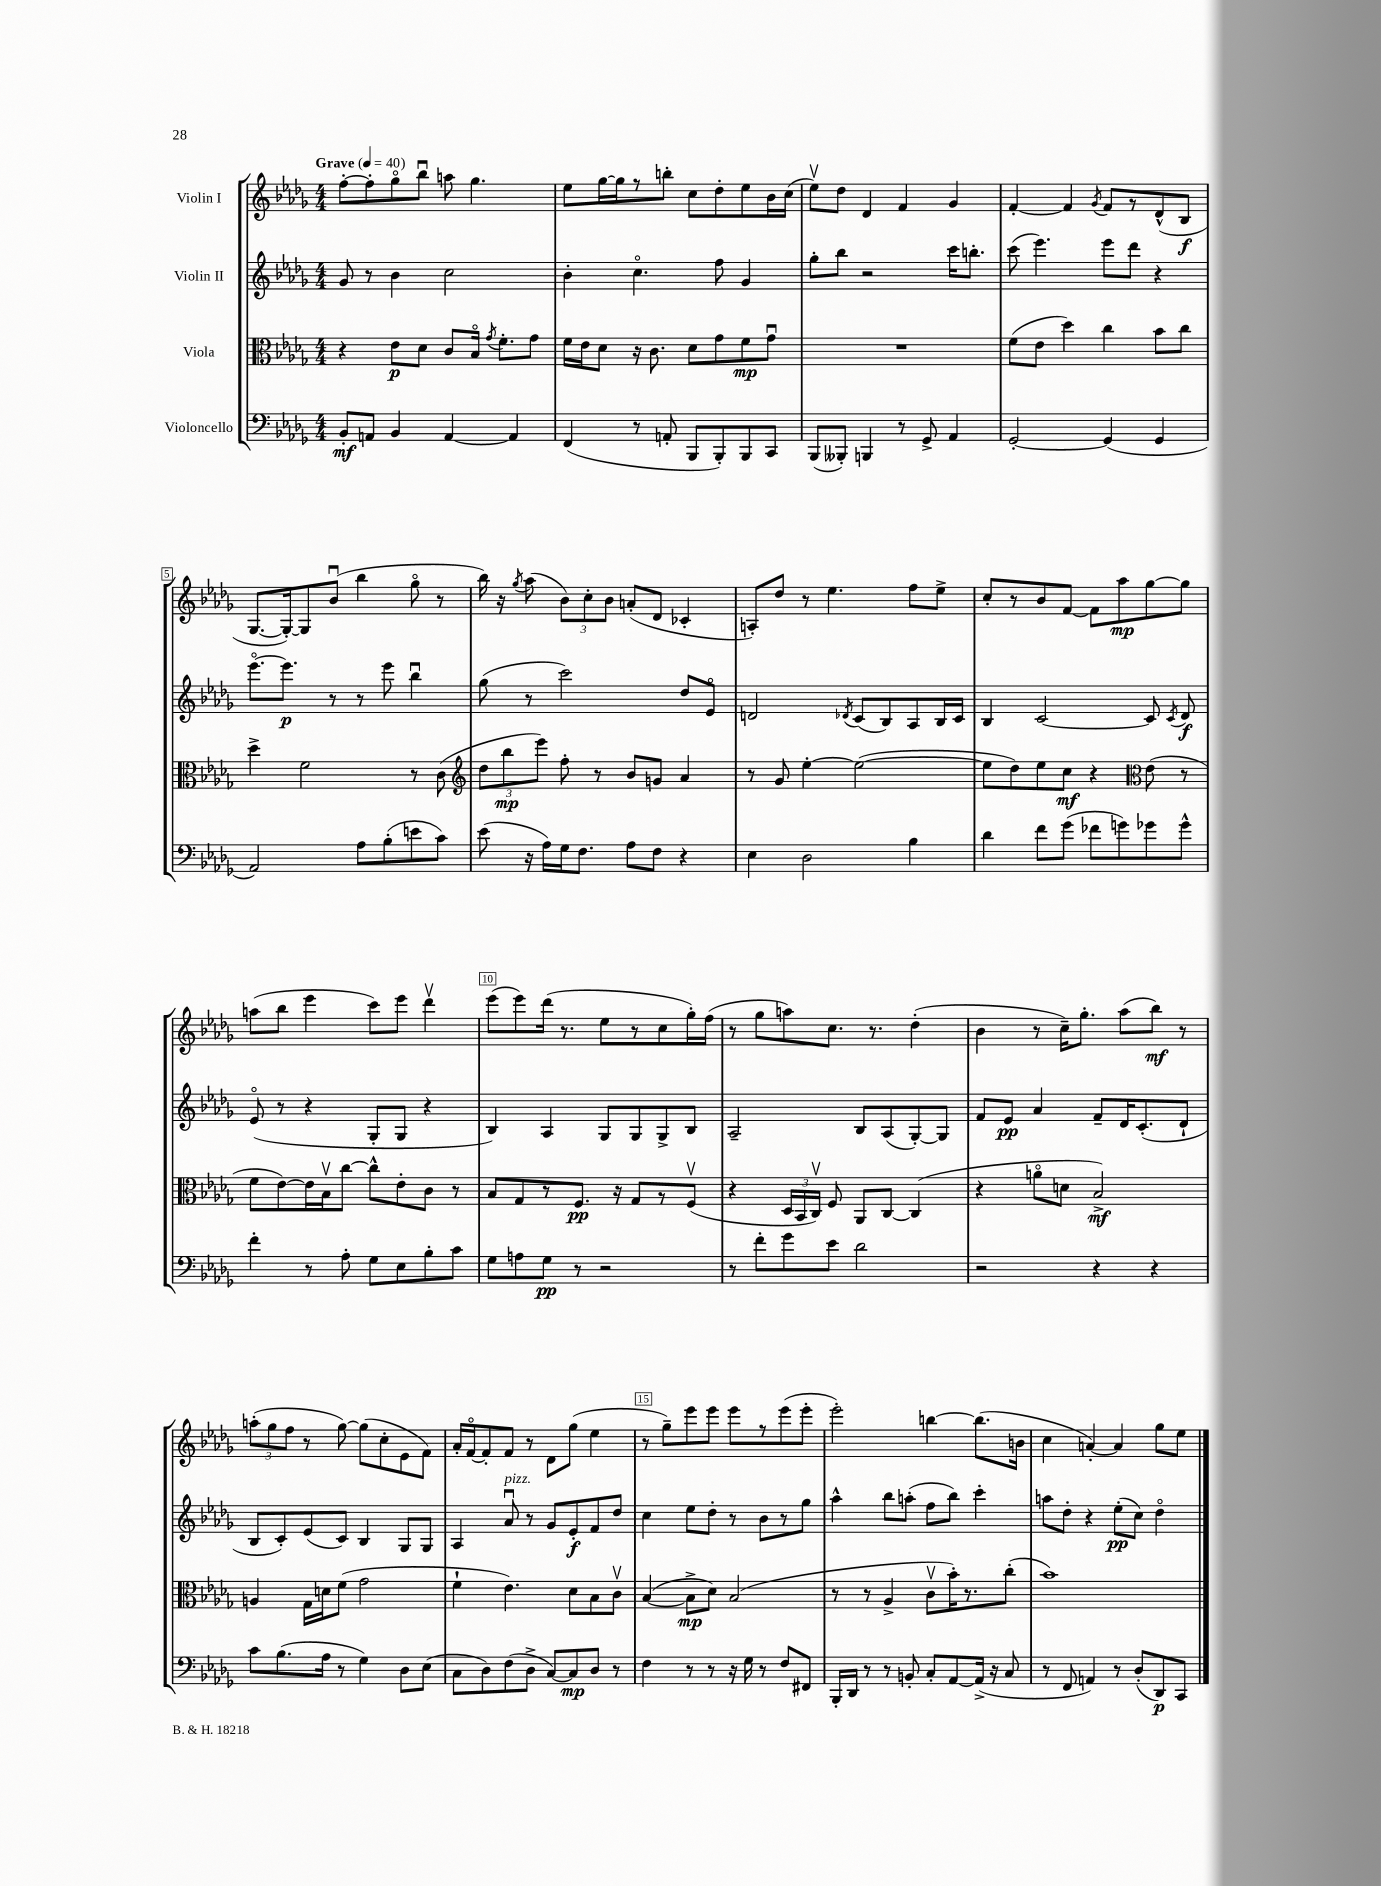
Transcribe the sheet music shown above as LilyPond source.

<<
\new StaffGroup <<
\new Staff = "s0" \with { instrumentName = "Violin I" } {
    \clef treble \key des \major \numericTimeSignature \time 4/4 \tempo "Grave" 4 = 40
    \autoBeamOff f''8[~-. f''8-. ges''8\flageolet bes''8]\downbow a''8 ges''4. |
    ees''8[ ges''16~ ges''16 r8 b''8]-. c''8[ des''8-. ees''8 bes'16 c''16]( |
    ees''8[\upbow) des''8] des'4 f'4 ges'4 |
    f'4~-. f'4 \acciaccatura { ges'8 } f'8[ r8 des'8-^( bes8]\f |
    ges8.[~ ges16~-.) ges8 bes'8]\downbow( bes''4 ges''8\flageolet r8 |
    bes''16) r16 \acciaccatura { ges''8 } aes''8( \tuplet 3/2 { bes'8[) c''8-. bes'8] } a'8[-.( des'8] ces'4-. |
    a8[-.) des''8] r8 ees''4. f''8[ ees''8]-> |
    c''8[-. r8 bes'8 f'8]~ f'8[ aes''8\mp ges''8~ ges''8] |
    a''8[( bes''8] ees'''4 c'''8[) ees'''8] des'''4\upbow |
    ees'''8[( ees'''8) des'''16]( r8. ees''8[ r8 c''8 ges''16-.) f''16]( |
    r8 ges''8[ a''8) c''8.] r8. des''4-.( |
    bes'4 r8 c''16[--) ges''8.]-. aes''8[( bes''8]\mf) r8 |
    \tuplet 3/2 { a''8[-.( ges''8 f''8] } r8 ges''8~) ges''8[( c''8-. ees'8 f'8]) |
    aes'16[-. f'16~\flageolet f'8-. f'8] r8 des'8[ ges''8]( ees''4 |
    r8 ges''8[--) ees'''8 ees'''8] ees'''8[ r8 ees'''8( ees'''8]-. |
    ees'''2-.) b''4~ b''8.[( b'16] |
    c''4 a'4~-.) a'4 ges''8[ ees''8] \bar "|." |
}
\new Staff = "s1" \with { instrumentName = "Violin II" } {
    \clef treble \key des \major \numericTimeSignature \time 4/4
    \autoBeamOff ges'8 r8 bes'4 c''2 |
    bes'4-. c''4.\flageolet f''8 ges'4 |
    ges''8[-. bes''8] r2 c'''16[ b''8.]-. |
    c'''8( ees'''4.) ees'''8[ des'''8] r4 |
    ees'''8.[~\flageolet ees'''8.]\p r8 r8 ees'''8 bes''4\downbow |
    ges''8( r8 c'''2) des''8[ ees'8]\flageolet |
    d'2 \acciaccatura { des'8 } c'8[( bes8) aes8 bes16 c'16] |
    bes4 c'2~ c'8 \acciaccatura { c'8 } des'8\f |
    ees'8\flageolet( r8 r4 ges8[-. ges8] r4 |
    bes4) aes4 ges8[ ges8 ges8-> bes8] |
    aes2-- bes8[ aes8( ges8~-.) ges8] |
    f'8[ ees'8]\pp aes'4 f'8[-- des'16 c'8.-.( des'8]-! |
    bes8[ c'8-.) ees'8( c'8]) bes4 ges8[ ges8] |
    aes4 aes'8\downbow^\markup { \italic "pizz." } r8 ges'8[ ees'8-.\f f'8 des''8] |
    c''4 ees''8[ des''8]-. r8 bes'8[ r8 ges''8] |
    aes''4-^ bes''8[ a''8]-.( f''8[ bes''8]) c'''4-. |
    a''8[ des''8]-. r4 ees''8[-.\pp( c''8]) des''4\flageolet \bar "|." |
}
\new Staff = "s2" \with { instrumentName = "Viola" } {
    \clef alto \key des \major \numericTimeSignature \time 4/4
    \autoBeamOff r4 ees'8[\p des'8] c'8[ bes16]\flageolet \acciaccatura { ges'8 } f'8.[-. ges'8] |
    f'16[ ees'16 des'8] r16 c'8. des'8[ ges'8 f'8\mp ges'8]\downbow |
    R1 |
    f'8[( ees'8] des''4) c''4 bes'8[ c''8] |
    des''4-> f'2 r8 c'8( |
    \clef treble \tuplet 3/2 { des''8[ bes''8\mp ees'''8]) } f''8-. r8 bes'8[ g'8] aes'4 |
    r8 ges'8 ees''4~-. ees''2~( |
    ees''8[ des''8) ees''8 c''8]\mf r4 \clef alto ees'8( r8 |
    f'8[ ees'8~) ees'16 bes16\upbow c''8]~ c''8[-^ ees'8-. c'8] r8 |
    bes8[ ges8 r8 f8.]\pp r16 ges8[ r8 f8]\upbow( |
    r4 \tuplet 3/2 { des16[ bes,16 c16]\upbow) } f8 aes,8[ c8]~ c4( |
    r4 a'8[\flageolet d'8] bes2->\mf) |
    a4 ges16[ d'16 f'8]( ges'2 |
    f'4-! ees'4.) des'8[ bes8 c'8]\upbow |
    bes4~( bes8[->\mp des'8]) bes2( |
    r8 r8 aes4-> c'8[\upbow bes'16-.) r8. c''8]-.( |
    bes'1) \bar "|." |
}
\new Staff = "s3" \with { instrumentName = "Violoncello" } {
    \clef bass \key des \major \numericTimeSignature \time 4/4
    \autoBeamOff bes,8[-.\mf a,8] bes,4 a,4~ a,4 |
    f,4( r8 a,8-. bes,,8[ bes,,8-.) bes,,8 c,8] |
    bes,,8[( beses,,8]-.) b,,4 r8 ges,8-> aes,4 |
    ges,2~-. ges,4( ges,4 |
    aes,2) aes8[ bes8-.( e'8 c'8]) |
    ees'8( r16 aes16[) ges16 f8.] aes8[ f8] r4 |
    ees4 des2 bes4 |
    des'4 f'8[ ges'8]( fes'8[ g'8) ges'8 ges'8]-^ |
    f'4-. r8 aes8-. ges8[ ees8 bes8-. c'8] |
    ges8[ a8 ges8]\pp r8 r2 |
    r8 f'8[-. ges'8 ees'8] des'2 |
    r2 r4 r4 |
    c'8[ bes8.( aes16] r8 ges4) des8[ ees8]( |
    c8[ des8) f8( des8]-> c8[~) c8\mp des8] r8 |
    f4 r8 r8 r16 ges16 r8 f8[ fis,8] |
    bes,,16[-. des,16] r8 r8 b,8-. c8[-. aes,8~ aes,16]->( r16 c8 |
    r8 f,8 a,4) r8 des8[-.( des,8\p) c,8] \bar "|." |
}
>>
>>
\layout { \context { \Score \override BarNumber.break-visibility = ##(#f #t #t) barNumberVisibility = #(every-nth-bar-number-visible 5) \override BarNumber.stencil = #(make-stencil-boxer 0.1 0.3 ly:text-interface::print) } }
